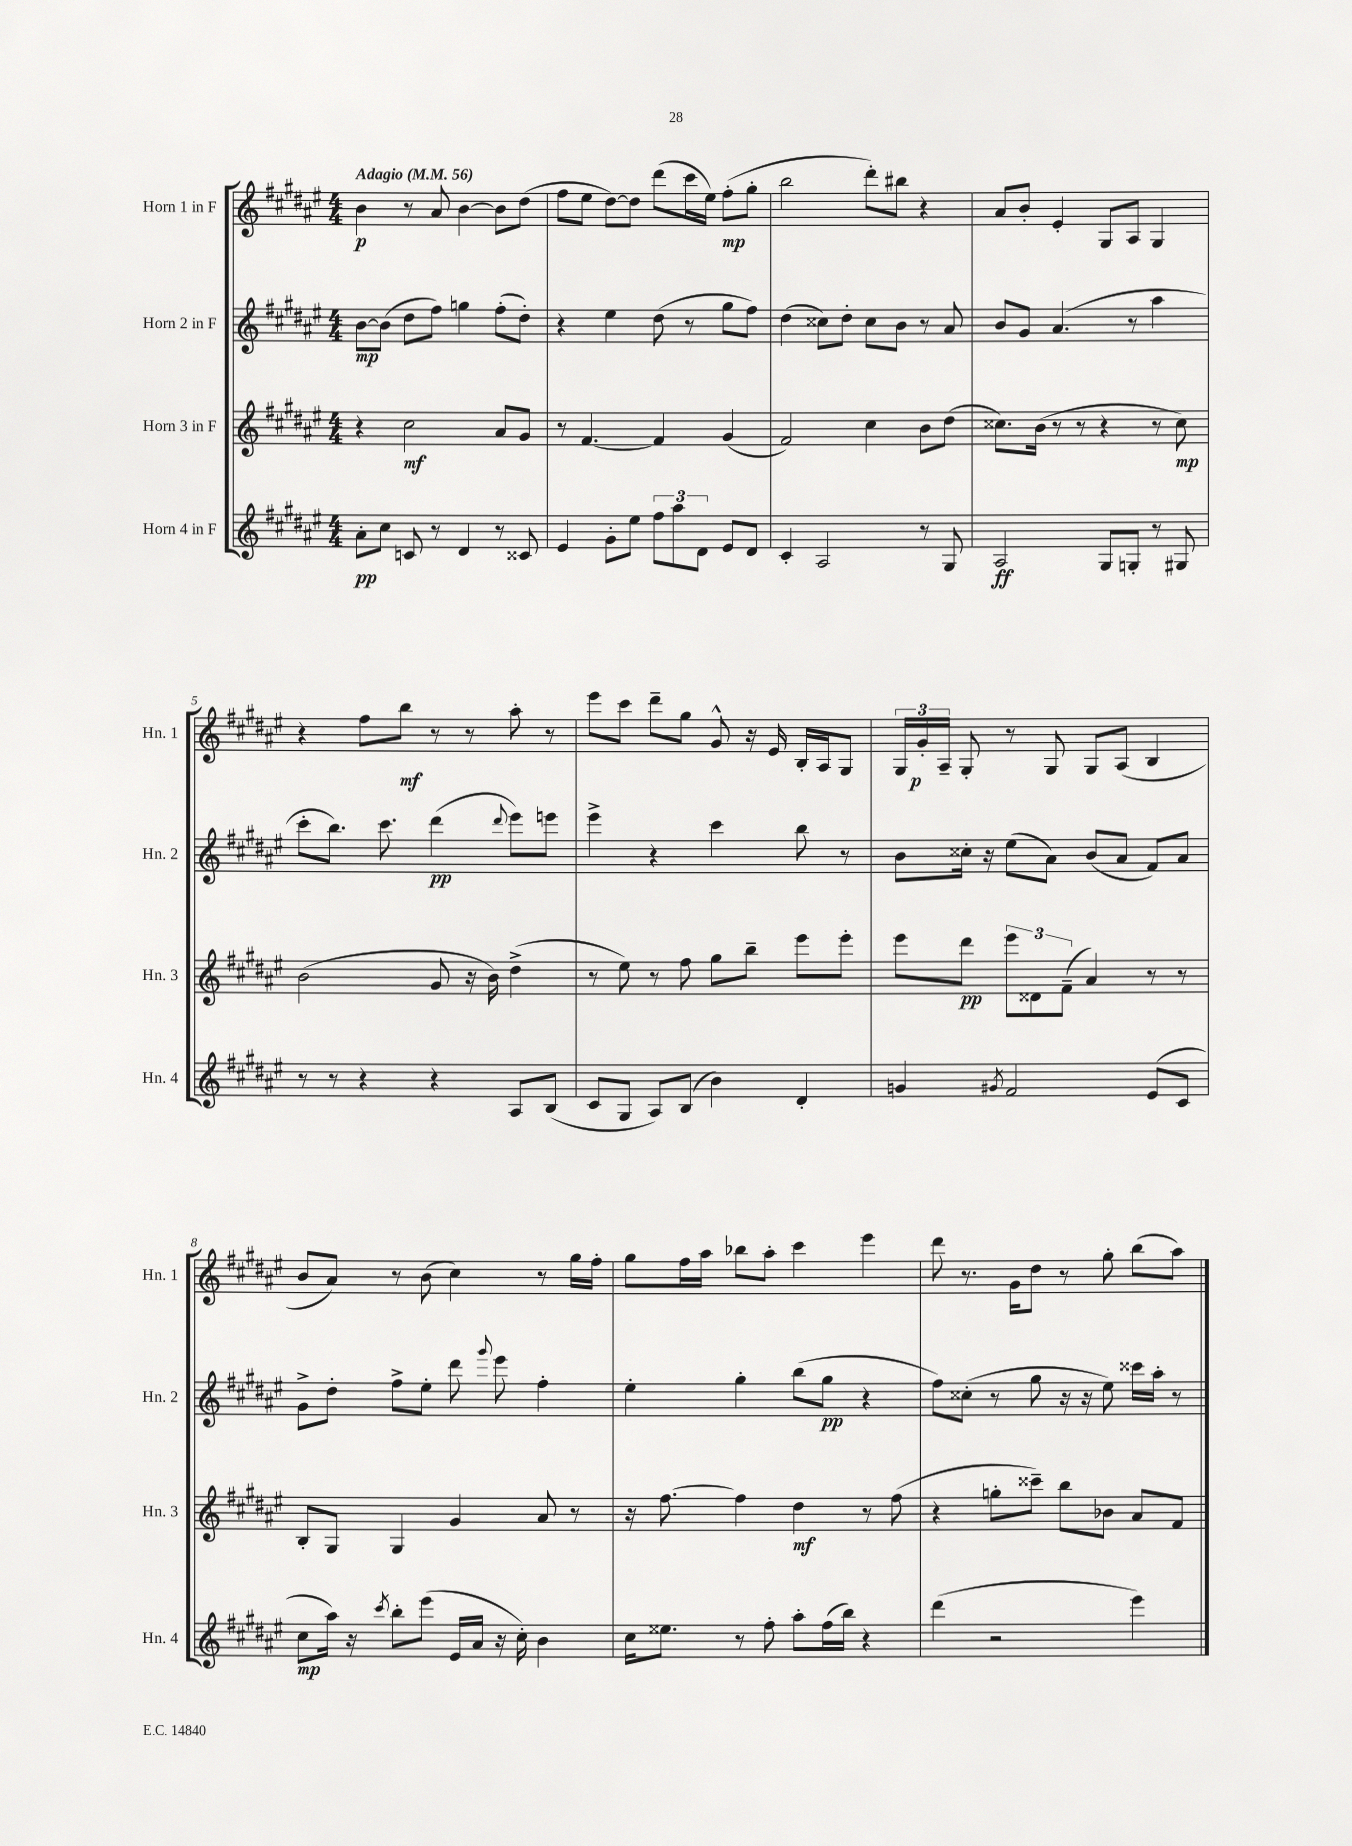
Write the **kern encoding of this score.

**kern	**kern	**kern	**kern
*staff4	*staff3	*staff2	*staff1
*clefG2	*clefG2	*clefG2	*clefG2
*k[f#c#g#d#a#e#]	*k[f#c#g#d#a#e#]	*k[f#c#g#d#a#e#]	*k[f#c#g#d#a#e#]
*M4/4	*M4/4	*M4/4	*M4/4
*MM56	*MM56	*MM56	*MM56
8a#'	4r	[8b	4b
8cc#	.	(8b]	.
8c	2cc#	8dd#	8r
8r	.	8ff#)	8a#
4d#	.	4gg	[4b
8r	8a#	(8ff#'	8b]
8c##	8g#	8dd#')	(8dd#
=	=	=	=
4e#	8r	4r	8ff#
.	[4.f#	.	8ee#
8g#'	.	4ee#	[8dd#)
8ee#	.	.	8dd#]
12ff#	4f#]	(8dd#	(8ddd#
12aa#	.	.	.
.	.	8r	16ccc#
12d#	.	.	.
.	.	.	16ee#)
8e#	(4g#	8gg#	(8ff#'
8d#	.	8ff#)	8gg#'
=	=	=	=
4c#'	2f#)	(4dd#	2bb
2A#	.	8cc##)	.
.	.	8dd#'	.
.	4cc#	8cc##	8ddd#')
.	.	8b	8bb#
8r	8b	8r	4r
8G#	(8dd#	8a#	.
=	=	=	=
2A#	8.cc##)	8b	8a#
.	.	8g#	8b'
.	(16b	.	.
.	8r	(4.a#	4e#'
.	8r	.	.
8G#	4r	.	8G#
8G'	.	8r	8A#
8r	8r	4aa#	4G#
8G#	8cc##)	.	.
=	=	=	=
8r	(2b	8ccc#'	4r
8r	.	8.bb)	.
4r	.	.	8ff#
.	.	8.ccc#	.
.	.	.	8bb
4r	8g#	(4ddd#	8r
.	16r	.	8r
.	16b)	.	.
.	.	8qqddd#	.
8A#	(4dd#^	8eee#)	8aa#'
(8B	.	8eee	8r
=	=	=	=
8c#	8r	4eee#^	8eee#
8G#	8ee#)	.	8ccc#
8A#)	8r	4r	8ddd#~
(8B	8ff#	.	8gg#
4b)	8gg#	4ccc#	8g#^^
.	8bb~	.	16r
.	.	.	16e#
4d#'	8eee#	8bb	16B'
.	.	.	16A#
.	8eee#'	8r	8G#
=	=	=	=
4g	8eee#	8b	24G#
.	.	.	24g#'
.	.	.	24A#~
.	8ddd#	16cc##'	8G#'
.	.	16r	.
8qg#	.	.	.
2f#	12eee#	(8ee#	8r
.	12d##	.	.
.	.	8a#)	8G#
.	(12f#~	.	.
.	4a#)	(8b	8G#
.	.	8a#	(8A#
(8e#	8r	8f#)	4B
8c#	8r	8a#	.
=	=	=	=
8cc#	8B'	8g#^	8b
16aa#)	8G#	8dd#'	8a#)
16r	.	.	.
8qccc#	.	.	.
8bb'	4G#	8ff#^	8r
(8eee#	.	8ee#'	(8b
16e#	4g#	8ddd#	4cc#)
16a#	.	.	.
.	.	8qqggg#	.
16r	.	8eee#	.
16cc#')	.	.	.
4b	8a#	4ff#'	8r
.	8r	.	16gg#
.	.	.	16ff#'
=	=	=	=
16cc#	16r	4ee#'	8gg#
8.ee##	[8.ff#	.	.
.	.	.	16ff#
.	.	.	16aa#
8r	4ff#]	4gg#'	8bb-
8ff#'	.	.	8aa#'
8aa#'	4dd#	(8bb	4ccc#
(16ff#	.	8gg#	.
16bb)	.	.	.
4r	8r	4r	4eee#
.	(8ff#	.	.
=	=	=	=
(4ddd#	4r	8ff#)	8ddd#
.	.	(8cc##'	8.r
2r	8gg'	8r	.
.	.	.	16g#
.	8ccc##~)	8gg#	8dd#
.	8bb	16r	8r
.	.	16r	.
.	8b-	8ee#)	8gg#'
4eee#)	8a#	16ccc##	(8bb
.	.	16aa#'	.
.	8f#	8r	8aa#)
==	==	==	==
*-	*-	*-	*-
